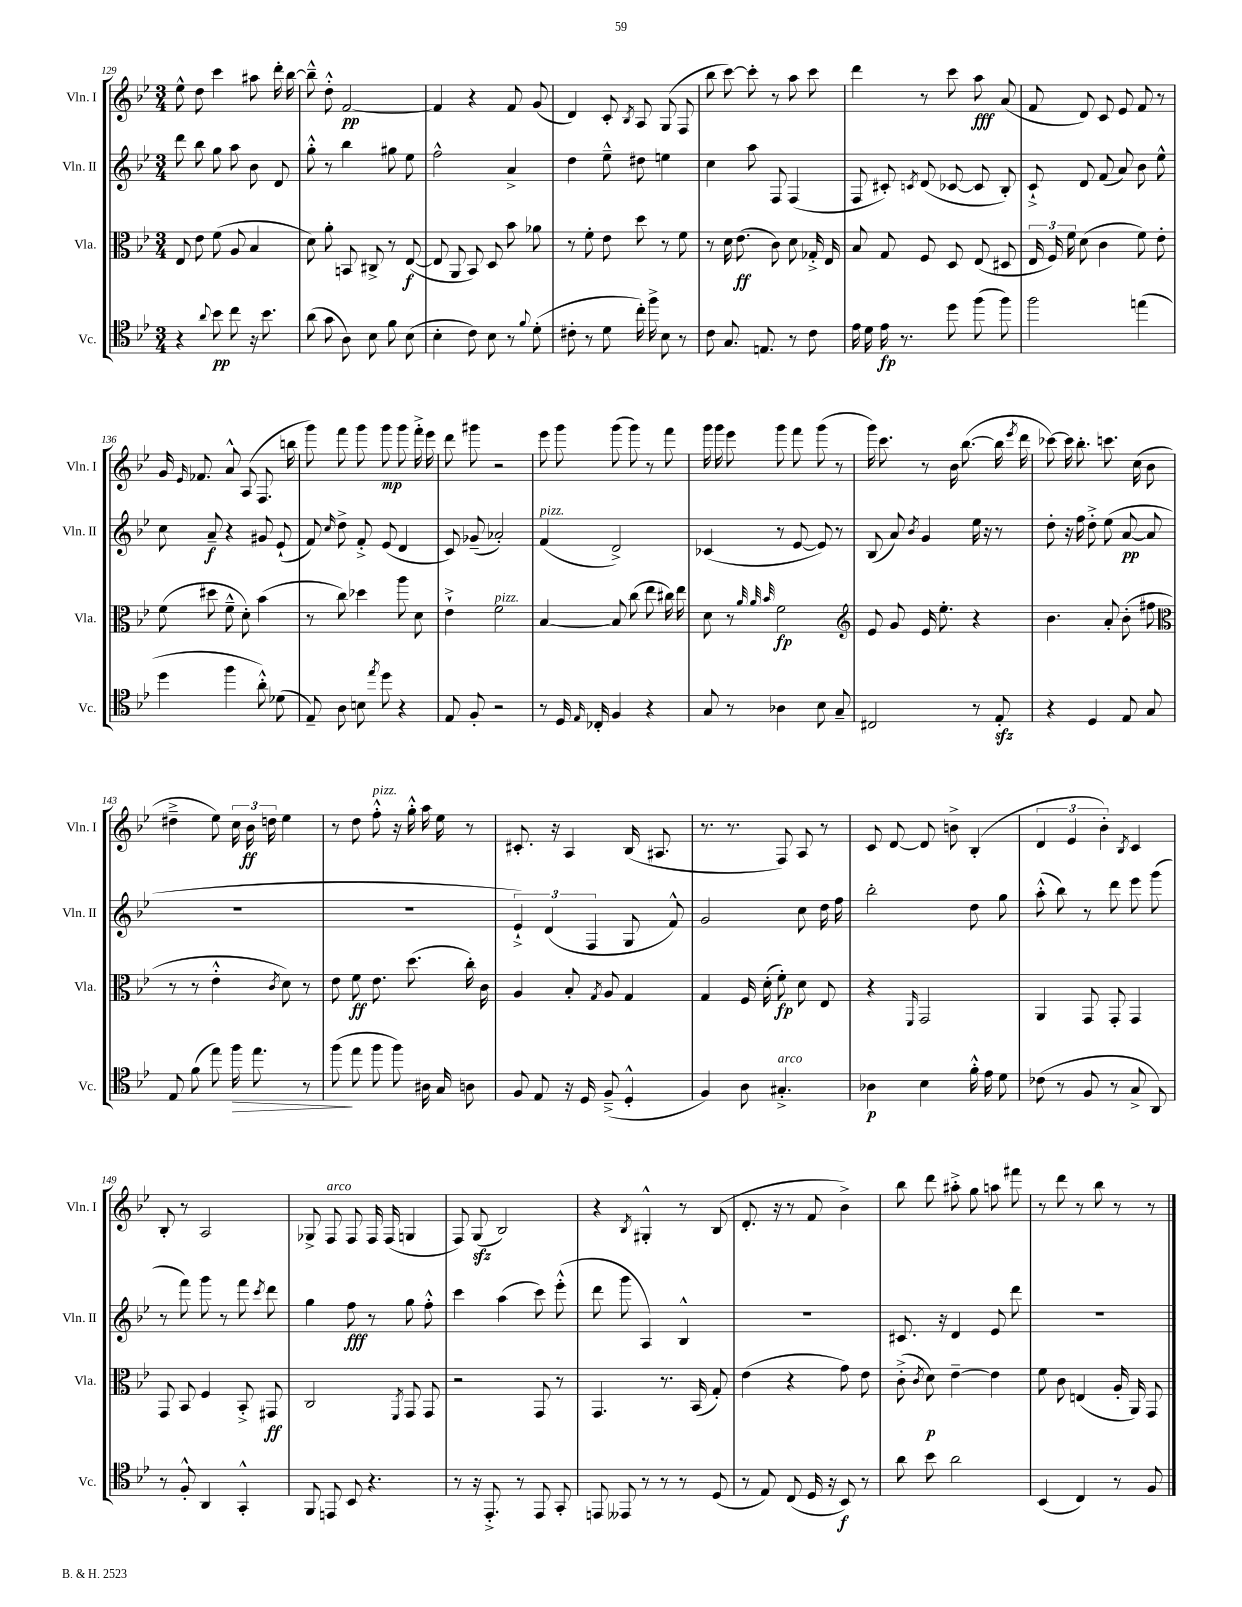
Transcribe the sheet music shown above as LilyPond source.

<<
\new StaffGroup <<
\new Staff = "s0" \with { instrumentName = "Vln. I" shortInstrumentName = "Vln. I" } {
    \clef treble \key bes \major \numericTimeSignature \time 3/4
    \autoBeamOff ees''8-^ d''8 c'''4 ais''8 d'''16-. bes''16~ |
    bes''8---^ d''8-.-^ f'2~\pp |
    f'4 r4 f'8 g'8( |
    d'4) c'8-. \acciaccatura { bes8 } a8 g8( f8 |
    bes''8 c'''8~) c'''8-. r8 a''8 c'''8 |
    d'''4 r8 c'''8 a''8\fff a'8( |
    f'8 d'8) c'8 ees'8 f'8 r8 |
    g'16 \grace { ees'16 } fes'8. a'8-^ a8( f8. b''16 |
    g'''8) f'''8 g'''8 g'''8\mp g'''8 f'''16-.-> ees'''16 |
    d'''8 gis'''8 r2 |
    ees'''8 g'''8 g'''8( g'''8) r8 f'''8 |
    g'''16 g'''16 ees'''8 g'''8 f'''8 g'''8( r8 |
    g'''16) c'''8. r8 bes'16 bes''8.~( bes''16 \acciaccatura { ees'''8 } d'''16 |
    ces'''8~) ces'''16 bes''8.-. c'''8. c''16( bes'8 |
    dis''4---> ees''8) \tuplet 3/2 { c''16 bes'16\ff d''16 } ees''4 |
    r8 d''8 f''8-.-^^\markup { \italic "pizz." } r16 g''16-.-^ a''16 ees''16 r8 |
    cis'8.-. r16 a4 bes16( ais8. |
    r8. r8. f8) a8 r8 |
    c'8 d'8~ d'8 b'8-> bes4-.( |
    \tuplet 3/2 { d'4 ees'4 bes'4-.) } \acciaccatura { bes8 } c'4 |
    bes8-. r8 a2 |
    ges8-> f8^\markup { \italic "arco" } f8 f16 f16( g4 |
    f8) g8\sfz( bes2) |
    r4 \acciaccatura { bes8 } gis4-.-^ r8 bes8( |
    d'8.-. r16 r8 f'8 bes'4->) |
    bes''8 d'''8 ais''8-.-> g''8 a''8 fis'''8 |
    r8 d'''8 r8 bes''8 r8 r8 \bar "|." |
}
\new Staff = "s1" \with { instrumentName = "Vln. II" shortInstrumentName = "Vln. II" } {
    \clef treble \key bes \major \numericTimeSignature \time 3/4
    \autoBeamOff d'''8 bes''8 g''8 a''8 bes'8 d'8 |
    g''8-.-^ r8 bes''4 gis''8 ees''8 |
    f''2-^ a'4-> |
    d''4 ees''8---^ dis''8 e''4 |
    c''4 a''8 f8 f4( |
    f8 cis'8-.) \acciaccatura { c'8 } d'8( ces'8~ ces'8 bes8-.) |
    c'8-!-> d'8 f'8( a'8) bes'8 ees''8-^ |
    c''8 a'8--\f r4 gis'8 ees'8-!( |
    f'8) \grace { c''16 } d''8-> f'8-.-> ees'8( d'4 |
    c'8) ges'8--( aes'2-.) |
    f'4^\markup { \italic "pizz." }( d'2->) |
    ces'4( r8 ees'8~ ees'8) r8 |
    bes8( a'8) \acciaccatura { bes'8 } g'4 ees''16 r16 r8 |
    d''8-. r16 f''16 d''8-.-> ees''8( a'8~\pp a'8 |
    R2. |
    R2. |
    \tuplet 3/2 { ees'4-!->) d'4( f4 } g8 f'8-^) |
    g'2 c''8 d''16 f''16 |
    bes''2-. d''8 g''8 |
    a''8-.-^( bes''8) r8 d'''8 ees'''8 g'''8( |
    r8 f'''8) g'''8 r8 f'''8 \acciaccatura { c'''8 } d'''8 |
    g''4 f''8\fff r8 g''8 f''8-.-^ |
    c'''4 a''4( c'''8) ees'''8-.-^( |
    d'''8 g'''8 a4) bes4-^ |
    R2. |
    cis'8. r16 d'4 ees'8 d'''8 |
    R2. \bar "|." |
}
\new Staff = "s2" \with { instrumentName = "Vla." shortInstrumentName = "Vla." } {
    \clef alto \key bes \major \numericTimeSignature \time 3/4
    \autoBeamOff ees8 ees'8 f'8( a8 bes4 |
    d'8) a'8-. b,8 cis8-> r8 ees8~\f( |
    ees8 a,8 bes,8) d8 bes'8 aes'8 |
    r8 f'8-. ees'8 d''8 r8 f'8 |
    r8 d'16 ees'8.\ff( c'8) d'8 ges16-.-> ees16 |
    bes8 g8 f8 d8 ees8( dis8 |
    \tuplet 3/2 { ees16 f16) f'16 } d'8( c'4 f'8) ees'8-. |
    f'8( dis''8 f'8---^ d'8-.) bes'4( |
    r8 c''8) des''4 a''8 d'8 |
    ees'4-!-> f'2^\markup { \italic "pizz." } |
    bes4~ bes8 c''8( ees''8 cis''16) ees''16 |
    d'8 r8 \grace { a'32 a'32 bes'32 } f'2\fp |
    \clef treble ees'8 g'8 ees'16 ees''8.-. r4 |
    bes'4. a'8-. bes'8-.( fis''8 |
    \clef alto r8 r8 ees'4-.-^ \acciaccatura { c'8 } d'8) r8 |
    ees'8 f'8\ff ees'8. d''8.( c''16-.) c'16 |
    a4 bes8-. \acciaccatura { g8 } a8 g4 |
    g4 f16 d'16-.( f'8-.\fp) d'8 ees8 |
    r4 \grace { f,16 } g,2 |
    a,4 g,8 g,8-. g,4 |
    g,8 bes,8 f4 bes,8-.-> gis,8\ff |
    c2 \acciaccatura { f,8 } g,8 g,8 |
    r2 g,8 r8 |
    g,4. r8. bes,16( g8-.) |
    ees'4( r4 g'8) ees'8 |
    c'8-.->( \acciaccatura { c'8 } d'8\p) ees'4~-- ees'4 |
    f'8 c'8 e4( a16-. a,16) g,8 \bar "|." |
}
\new Staff = "s3" \with { instrumentName = "Vc." shortInstrumentName = "Vc." } {
    \clef tenor \key bes \major \numericTimeSignature \time 3/4
    \autoBeamOff r4 \appoggiatura { a'8 } bes'8\pp c''8 r16 bes'8. |
    a'8( g'8 a8) bes8 f'8 bes8( |
    bes4-. c'8) bes8 r8 \appoggiatura { f'8 } d'8-.( |
    cis'8-. r8 d'8 c''16-.) f''16-> bes8 r8 |
    c'8 g8. e8. r8 c'8 |
    ees'16 d'16 ees'16\fp r8. d''8 f''8( f''8) |
    f''2 e''4( |
    d''4 f''4 a'8-.-^) des'8( |
    ees8--) a8 b8 \acciaccatura { ees''8 } d''8 r4 |
    ees8 f8-. r2 |
    r8 d16 \grace { ees16 } ces16-. f4 r4 |
    g8 r8 aes4 bes8 g8-- |
    cis2 r8 ees8-.\sfz |
    r4 d4 ees8 g8 |
    ees8 f'8( ees''8) f''16\> ees''8. r8 |
    f''8\!( ees''8 f''8 f''8) ais16 g16 a8 |
    f8 ees8 r16 d16 f8--->( d4-.-^ |
    f4) a8 gis4.-.->^\markup { \italic "arco" } |
    aes4\p bes4 f'16-.-^ ees'16 d'8 |
    ces'8( r8 f8 r8 g8-> a,8) |
    r8 f8-.-^ a,4 g,4-.-^ |
    f,8 e,8 bes,8 r4. |
    r8 r16 ees,8.-.-> r8 ees,8 g,8-. |
    e,8 eeses,8 r8 r8 r8 d8( |
    r8 ees8) c8( d16 r16 bes,8\f) r8 |
    a'8 bes'8 a'2 |
    bes,4( c4) r8 f8 \bar "|." |
}
>>
>>
\layout { \context { \Score currentBarNumber = #129 } }
